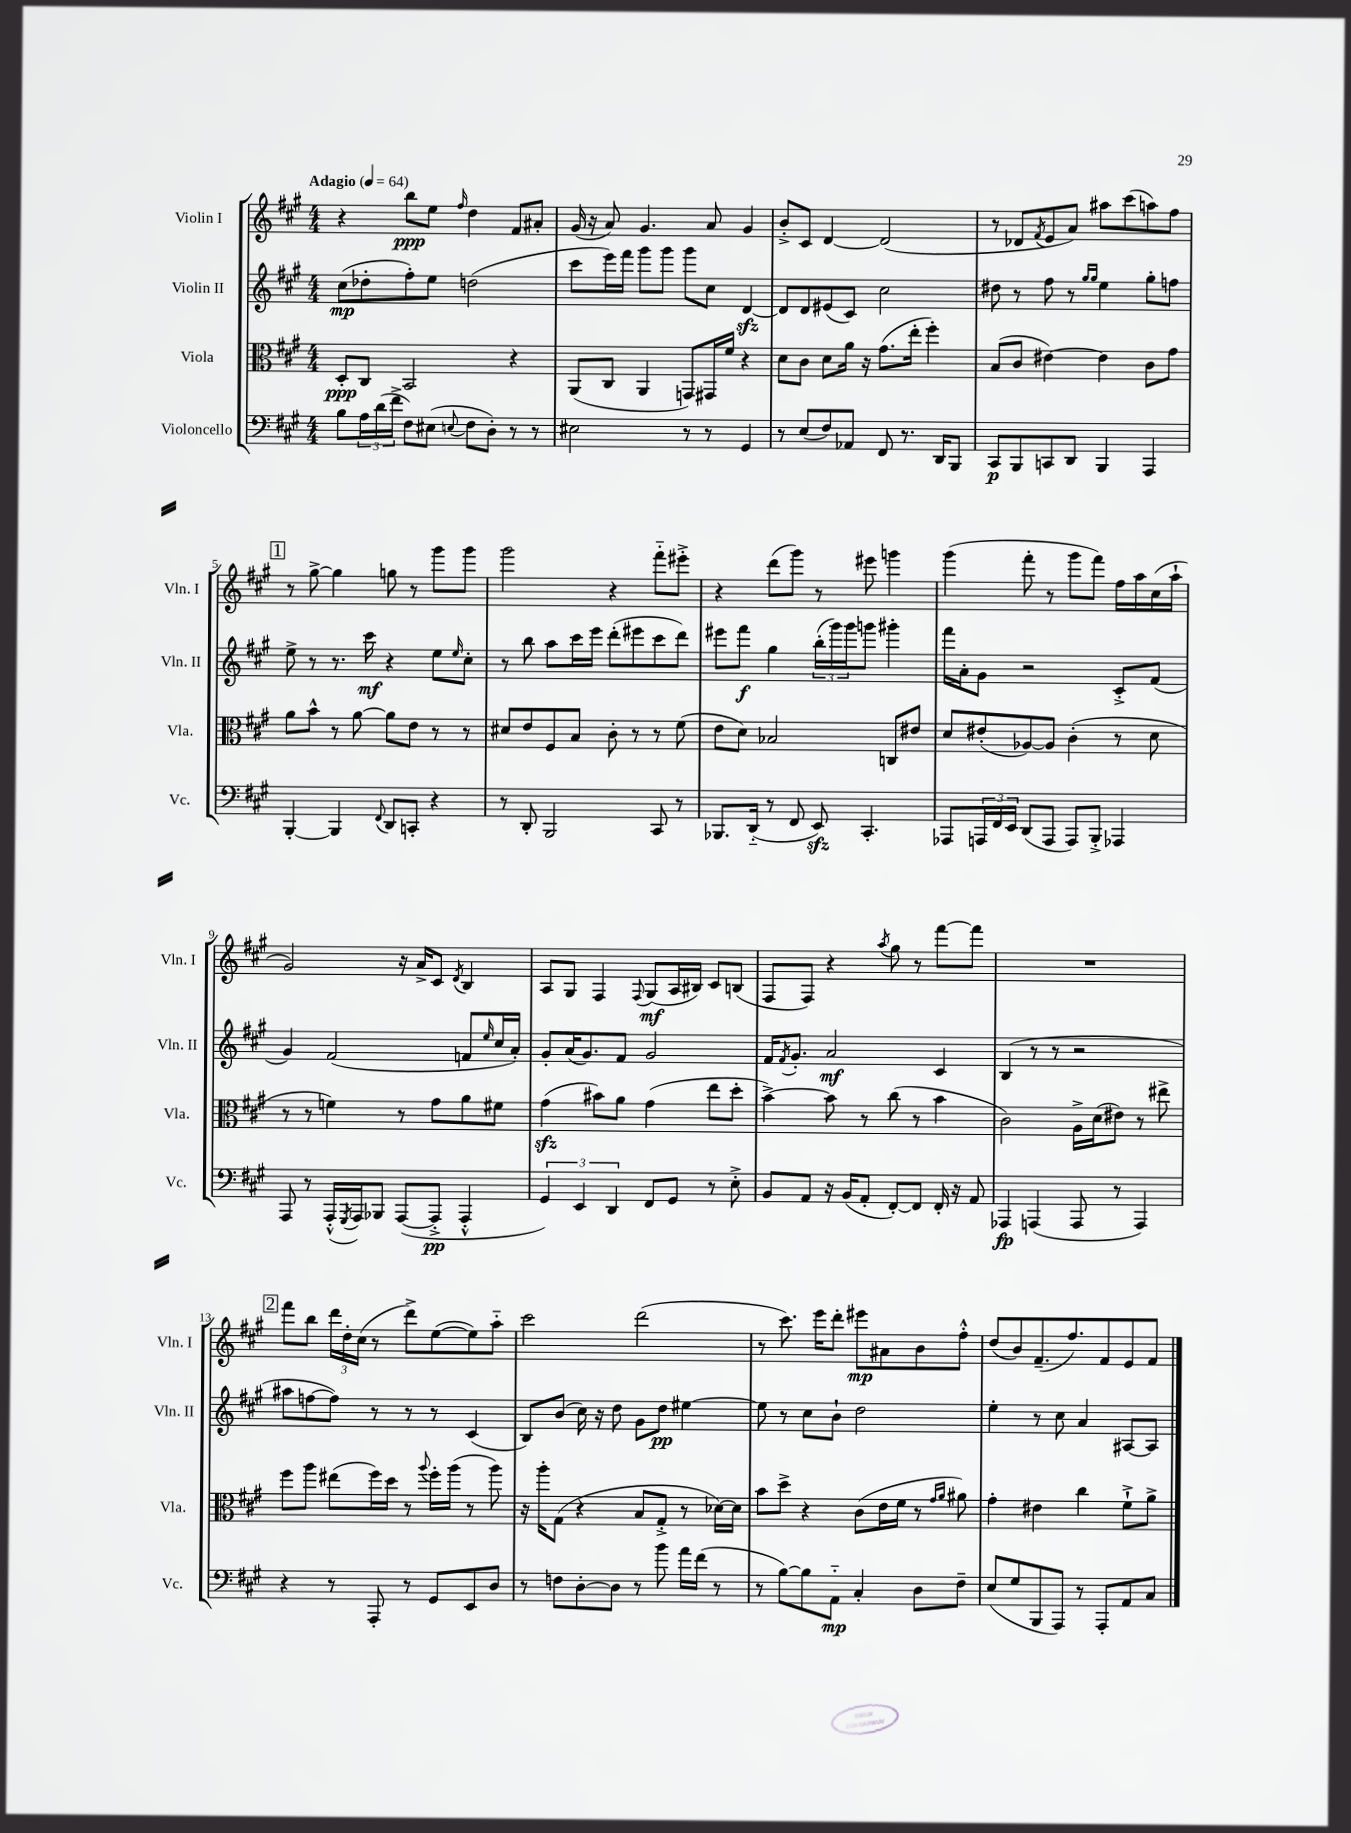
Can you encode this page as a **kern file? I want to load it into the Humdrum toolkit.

**kern	**kern	**kern	**kern
*staff4	*staff3	*staff2	*staff1
*clefF4	*clefC3	*clefG2	*clefG2
*k[f#c#g#]	*k[f#c#g#]	*k[f#c#g#]	*k[f#c#g#]
*M4/4	*M4/4	*M4/4	*M4/4
*MM64	*MM64	*MM64	*MM64
8B	8D'	(8cc#	4r
24A	8C#	8dd-'	.
(24d	.	.	.
24f#^	.	.	.
8F#)	2BB	8ff#')	8bb
(8E#	.	8ee	8ee
8qqE	.	.	16qqff#
8F#	.	(2dd	4dd
8D')	.	.	.
8r	4r	.	8f#
8r	.	.	8a#'
=	=	=	=
2E#	(8AA	8ccc#	(16g#
.	.	.	16r
.	8C#	16eee)	8a)
.	.	16fff#	.
.	4AA	8ggg#	4.g#
.	.	8ggg#	.
8r	8GG)	8ggg#	.
8r	16GG#	8cc#	8a
.	16f#	.	.
4GG#	4r	[4d	4g#
=	=	=	=
8r	8d	8d]	8b'^
(8E	8c#	8d	8c#
8F#)	8d	(8e#	[4d
8AA-	16a	8c#)	.
.	16r	.	.
8FF#	(8.g#	2cc#	(2d]
8.r	.	.	.
.	16ee'	.	.
.	4ff#')	.	.
16DD	.	.	.
8BBB	.	.	.
=	=	=	=
8CC#	(8B	8dd#	8r
8BBB	8c#	8r	8d-
.	.	.	8qf#
8CC	[4e#)	8ff#	8e
8DD	.	8r	8a)
.	.	16qqgg#	.
.	.	16qqgg#	.
4BBB	4e#]	4ee	8aa#
.	.	.	(8ccc#
4AAA	8c#	8gg#'	8aa)
.	8g#	8ff	8ff#
=	=	=	=
[4BBB'	8a	8ee^	8r
.	8b^^	8r	[8gg#^
4BBB]	8r	8.r	4gg#]
.	[8a	.	.
.	.	16ccc#	.
8qqFF#	.	.	.
8DD	8a]	4r	8gg
8CC'	8e	.	8r
4r	8r	8ee	8ggg#
.	.	16qqee	.
.	8r	8cc#'	8ggg#
=	=	=	=
8r	8d#	8r	2ggg#
8DD'	8e	8bb	.
2BBB	8F#	8aa	.
.	8B	16ccc#	.
.	.	16eee	.
.	8c#'	(8ddd'	4r
.	8r	8eee#	.
8CC#	8r	8ccc#	8fff#'~
8r	(8f#	8ddd)	8eee#'^
=	=	=	=
8.BBB-	8e	8eee#	4r
.	8d)	8fff#	.
(16DD'~	.	.	.
8r	2B-	4gg#	(8ddd
8FF#	.	.	8ggg#)
8EE)	.	(24bb'	8r
.	.	24ggg#)	.
.	.	24ggg#	.
4.CC#'	.	8ggg	8eee#
.	8C	4ggg#'	4ggg
.	8e#	.	.
=	=	=	=
8AAA-	8d	16fff#	(4ggg#
.	.	16a'	.
24AAA	(8e#'	8g#	.
24FF#	.	.	.
24EE	.	.	.
(8DD	[8A-)	2r	8fff#'
8AAA	8A-]	.	8r
8AAA)	(4c#'	.	8ggg#
8BBB'^	.	.	8fff#)
4AAA-	8r	8c#'^	16ff#
.	.	.	16aa
.	8d	(8f#	(16cc#
.	.	.	16aa`
=	=	=	=
8AAA	8r	4g#)	2g#)
8r	8r	.	.
(16AAA'^^	4f)	(2f#	.
8qGGG#	.	.	.
16AAA)	.	.	.
8BBB-	.	.	.
([8AAA	8r	.	16r
.	.	.	16a^
8AAA'^]	8g#	.	8c#
.	.	.	8qd
4AAA'^^	8a	8f	4B
.	.	16qqee	.
.	8f#	16cc#	.
.	.	16a')	.
=	=	=	=
6GG#)	(4g#	8g#'	8A
.	.	(16a	8G#
6EE	.	.	.
.	.	8.g#)	.
.	8b#)	.	4F#
6DD	.	.	.
.	8a	8f#	.
.	.	.	8qqF#
8FF#	(4g#	2g#	(8G#
8GG#	.	.	16A
.	.	.	16B#)
8r	8ee	.	8c#
8E'^	8dd'	.	(8B
=	=	=	=
8BB	[4b^)	16f#	8F#
.	.	8qf#	.
.	.	8.g#'	.
8AA	.	.	8F#)
16r	8b]	2a	4r
(16BB	.	.	.
8AA'	8r	.	.
.	.	.	8qaa
[8FF#')	(8cc#	.	8gg#
8FF#]	8r	.	8r
16FF#'	4b	4c#	[8fff#
16r	.	.	.
8AA	.	.	8fff#]
=	=	=	=
4AAA-	2c#)	(4B	1r
(4AAA	.	8r	.
.	.	8r	.
8AAA	16A^	2r	.
.	(16d	.	.
8r	8e#)	.	.
4AAA)	8r	.	.
.	8ee#^	.	.
=	=	=	=
4r	8ff#	8aa#	8fff#
.	8aa	[8ff	8bb
8r	(8ee#	8ff])	24ddd
.	.	.	24dd'
.	.	.	(24cc#
8AAA'	16ff#)	8r	8r
.	16dd	.	.
8r	8r	8r	8ddd^)
.	8qqaa	.	.
8GG#	16ff#'	8r	([8ee
.	(16aa	.	.
8EE	8r	(4c#	8ee])
8D	8aa)	.	8aa'~
=	=	=	=
8r	16r	8B)	2ccc#
.	16aa'	.	.
8F	(8G#	(8b	.
[8D'	4r	16cc#)	.
.	.	16r	.
8D]	.	8dd	.
8r	8B	8g#	(2ddd
8b	8G#'^	8dd	.
16a	8r	[4ee#	.
(16f#	.	.	.
8r	[16d-)	.	.
.	16d-]	.	.
=	=	=	=
8r	8b	8ee#]	8r
[8B)	8dd^	8r	8.ccc#)
8B]	4r	8cc#	.
.	.	.	16eee
8AA'~	.	8b`	8ddd'
4C#'	(8c#	2dd	8eee#
.	16e	.	8a#
.	16f#	.	.
8D	8r	.	8b
.	16qqg#	.	.
.	16qqa	.	.
8F#~	8a#)	.	8ff#'^^
=	=	=	=
(8E	4g#'	4ee'	(8dd
8G#	.	.	8b)
8BBB	4e#	8r	(8.f#~
8AAA)	.	8cc#	.
.	.	.	8.ff#)
8r	4cc#	4a	.
8AAA'	.	.	8f#
8AA	8f#`^	[8A#	8e
8C#	8a^	8A#]	8f#
==	==	==	==
*-	*-	*-	*-
